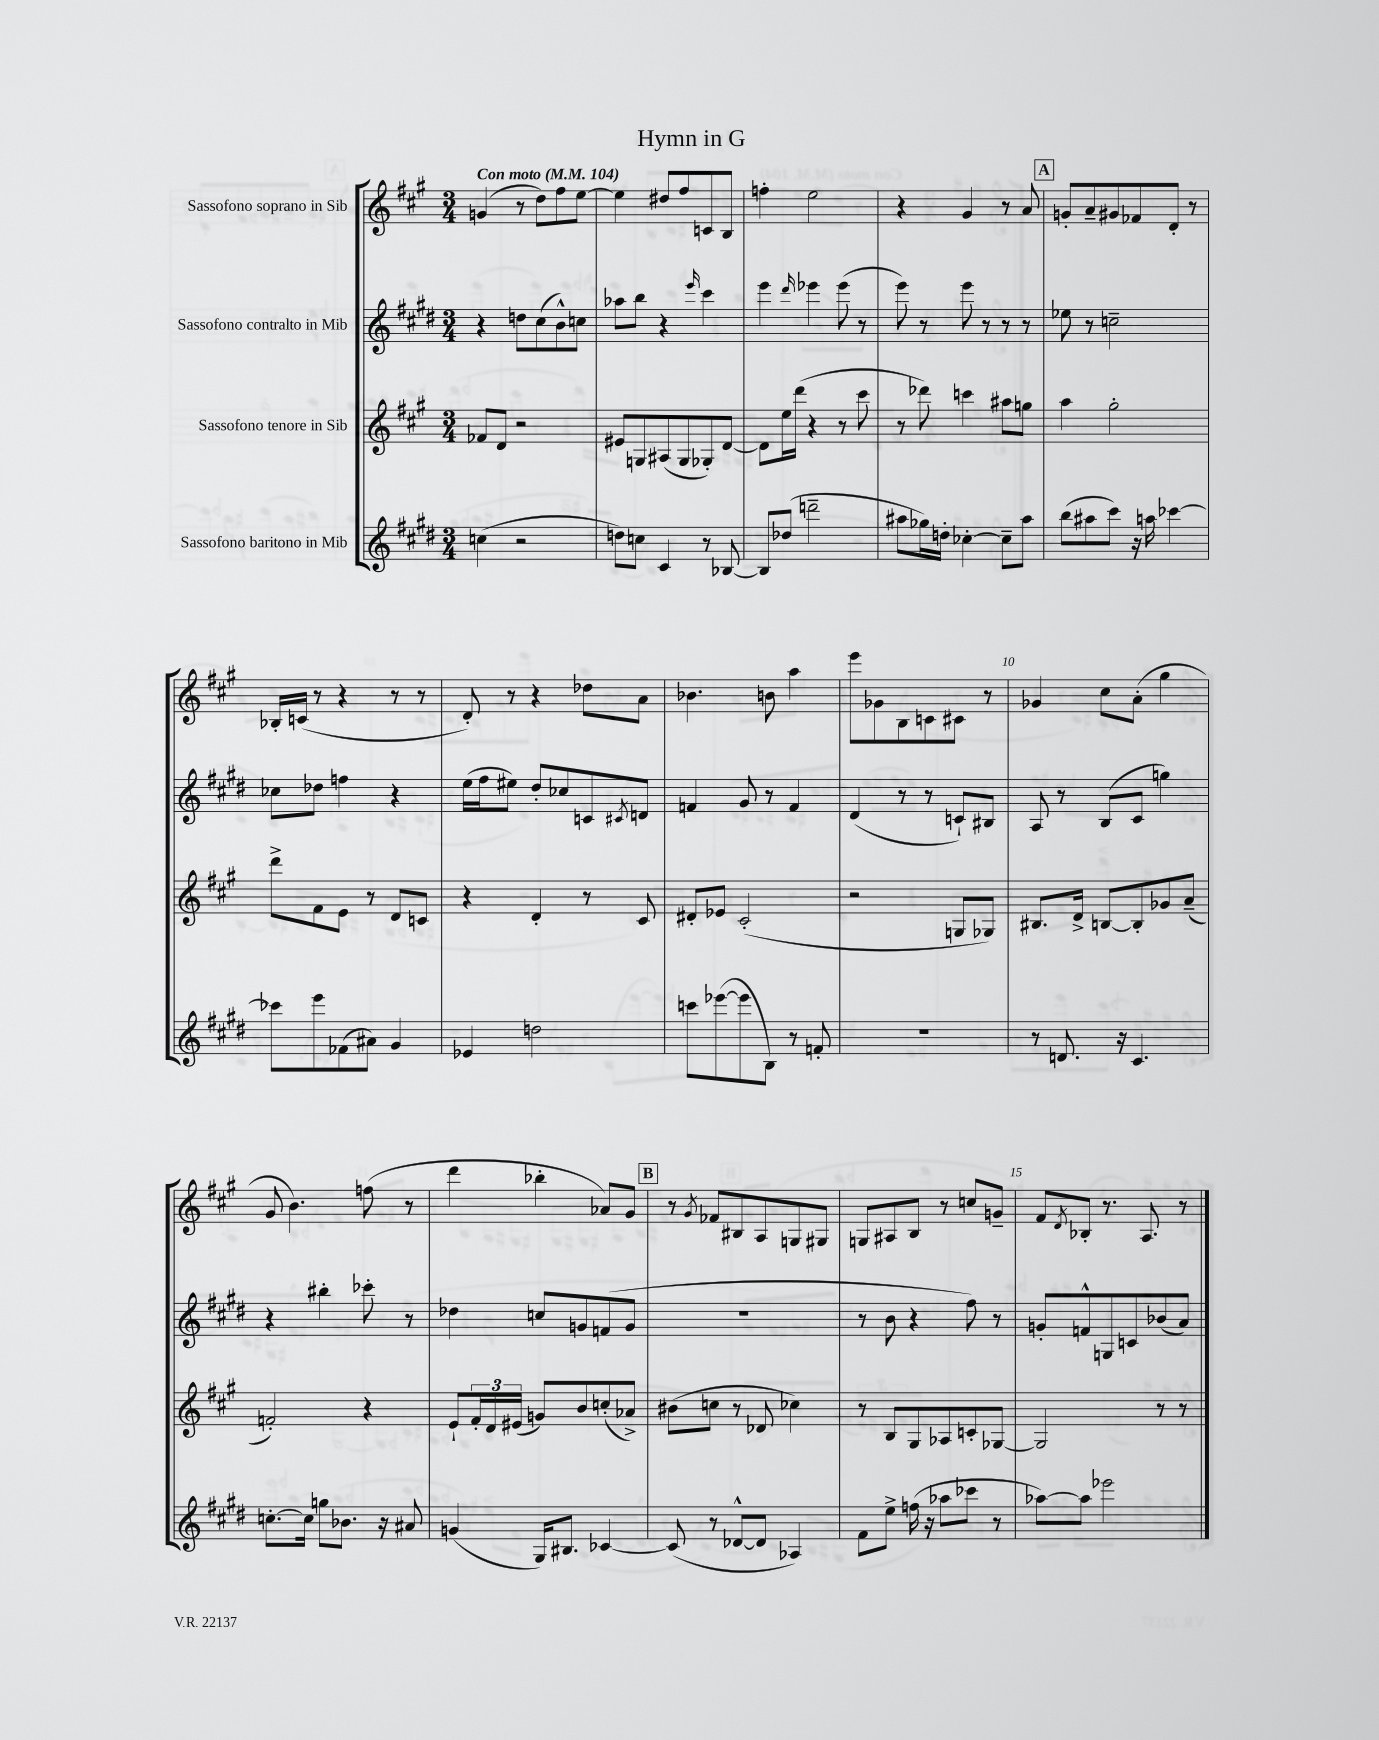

**kern	**kern	**kern	**kern
*part4	*part3	*part2	*part1
*staff4	*staff3	*staff2	*staff1
*I"Sassofono baritono in Mib	*I"Sassofono tenore in Sib	*I"Sassofono contralto in Mib	*I"Sassofono soprano in Sib
*clefG2	*clefG2	*clefG2	*clefG2
*k[f#c#g#d#]	*k[f#c#g#]	*k[f#c#g#d#]	*k[f#c#g#]
*M3/4	*M3/4	*M3/4	*M3/4
*MM104	*MM104	*MM104	*MM104
=1	=1	=1	=1
!	!	!	!LO:TX:a:B:t=Con moto
(4ccn\	8f-X/L	4r	(4gn/
.	8d/J	.	.
2r	2r	8ddn\L	8r
.	.	(8cc#\	8dd\L)
.	.	8b^^\)	8ff#\
.	.	8ccn\J	[8ee\J
=2	=2	=2	=2
8ddn\L)	8e#X/L	8aa-X\L	4ee\]
8ccn\J	8Gn/	8bb\J	.
4c#/	(8A#X/	4r	8dd#X/L
.	8G/	.	8ff#/
.	.	16qqeee/	.
8r	8G-X'/)	4ccc#\	8cn/
[8B-X/	[8d/J	.	8B/J
=3	=3	=3	=3
8B-/L]	8d\L]	4eee\	4ffn'\
(8dd-X/J	16ee\L	.	.
.	(16ddd\JJ	.	.
.	.	16qqddd#/	.
2dddn~\	4r	4eee-X\	2ee\
.	8r	(8eee-\	.
.	8ccc#\	8r	.
=4	=4	=4	=4
8aa#X\L	8r	8eee\)	4r
16gg-X\L)	8ddd-X\)	8r	.
16ddn'\JJ	.	.	.
[4cc-X'\	4cccn\	8eee\	4g#/
.	.	8r	.
8cc-~\L]	8aa#X\L	8r	8r
8aa#\J	8ggn\J	8r	8a/
!!LO:REH:place=s1:t=A
=5	=5	=5	=5
(8bb\L	4aa\	8ee-X\	8gn'/L
8aa#X\	.	8r	8a~/
8ccc#\J)	2gg#'\	2ccn~\	8g#X/
16r	.	.	8f-X/
16aan\	.	.	.
[4ccc-X\	.	.	8d'/J
.	.	.	8r
!!LO:LB:g=z
=6	=6	=6	=6
8ccc-X\L]	8ddd^\L	8cc-X\L	16B-X'/LL
.	.	.	(16cn/JJ
8eee\	8f#\	8dd-X\J	8r
(8f-X\	8e\J	4ffn\	4r
8a#X\J)	8r	.	.
4g#/	8d/L	4r	8r
.	8cn/J	.	8r
=7	=7	=7	=7
4e-X/	4r	(16ee\LL	8d'/)
.	.	16ff#\J	.
.	.	8ee#X\J)	8r
2ddn\	4d'/	8dd#'/L	4r
.	.	8cc-X/	.
.	8r	8cn/	8dd-X\L
.	.	8qc#X/	.
.	8c#/	8dn/J	8a\J
=8	=8	=8	=8
8cccn\L	8d#X'/L	4fn/	4.b-X\
([8eee-X\	8e-X/J	.	.
8eee-\]	(2c#'/	8g#/	.
8B\J)	.	8r	8bn\
8r	.	4f/	4aa\
8fn'/	.	.	.
=9	=9	=9	=9
2.r	2r	(4d#/	8eee\L
.	.	.	8g-X\
.	.	8r	8B\
.	.	8r	8cn\
.	8Gn/L	8cn`/L)	8c#X\J
.	8G-X/J)	8B#X/J	8r
=10	=10	=10	=10
8r	8.B#X/L	8A/	4g-X/
8.dn/	.	8r	.
.	16d^/Jk	.	.
.	[8Bn/L	(8B/L	8cc#\L
16r	.	.	.
4.c#/	8B'/]	8c#/J	(8a'\J
.	8g-X/	4ggn\)	4gg#\
.	(8a~/J	.	.
!!LO:LB:g=z
=11	=11	=11	=11
[8.ccn'\L	2fn'/)	4r	8g#/
.	.	.	4.b\)
16cc\Jk]	.	.	.
8ggn\L	.	4bb#X'\	.
8.b-X\J	.	.	.
.	4r	8ccc-X'\	(8ffn\
16r	.	.	.
8a#X/	.	8r	8r
=12	=12	=12	=12
(4gn/	8e`/L	4dd-X\	4ddd\
.	24f#'/L	.	.
.	24d/	.	.
.	(24e#X/JJ	.	.
16G#/KL)	8gn/L)	8ccn/L	4bb-X'\
8.B#X/J	.	.	.
.	8b/	8gn/	.
[4c-X/	(8ccn'/	(8fn/	8a-X/L)
.	8a-X^/J)	8g/J	8g#/J
!!LO:REH:place=s1:t=B
=13	=13	=13	=13
(8c-/]	(8b#X\L	2.r	8r
.	.	.	8qg#/
8r	8ccn\J	.	8f-X/L
[8d-X^^/L	8r	.	8B#X/
8d-/J]	8d-X/	.	8A/
4A-X/)	4cc-X\)	.	8Gn/
.	.	.	8G#X/J
=14	=14	=14	=14
8f#\L	8r	8r	8Gn/L
8ee^\J	8B/L	8b\	8A#X/
(16ffn\	8G#/	4r	8B/J
16r	.	.	.
8aa-X\L	8A-X/	.	8r
8ccc-X\J	8cn'/	8ff#\)	8ccn/L
8r	[8G-X/J	8r	8gn~/J
=15	=15	=15	=15
[8aa-X\L)	2G-/]	8gn'/L	8f#/L
.	.	.	8qd/
8aa-\J]	.	8fn^^/	8B-X'/J
2eee-X\	.	8Gn/	8.r
.	.	8cn/	.
.	.	.	8.A/
.	8r	(8b-X/	.
.	8r	8a/J)	8r
==	==	==	==
*-	*-	*-	*-
